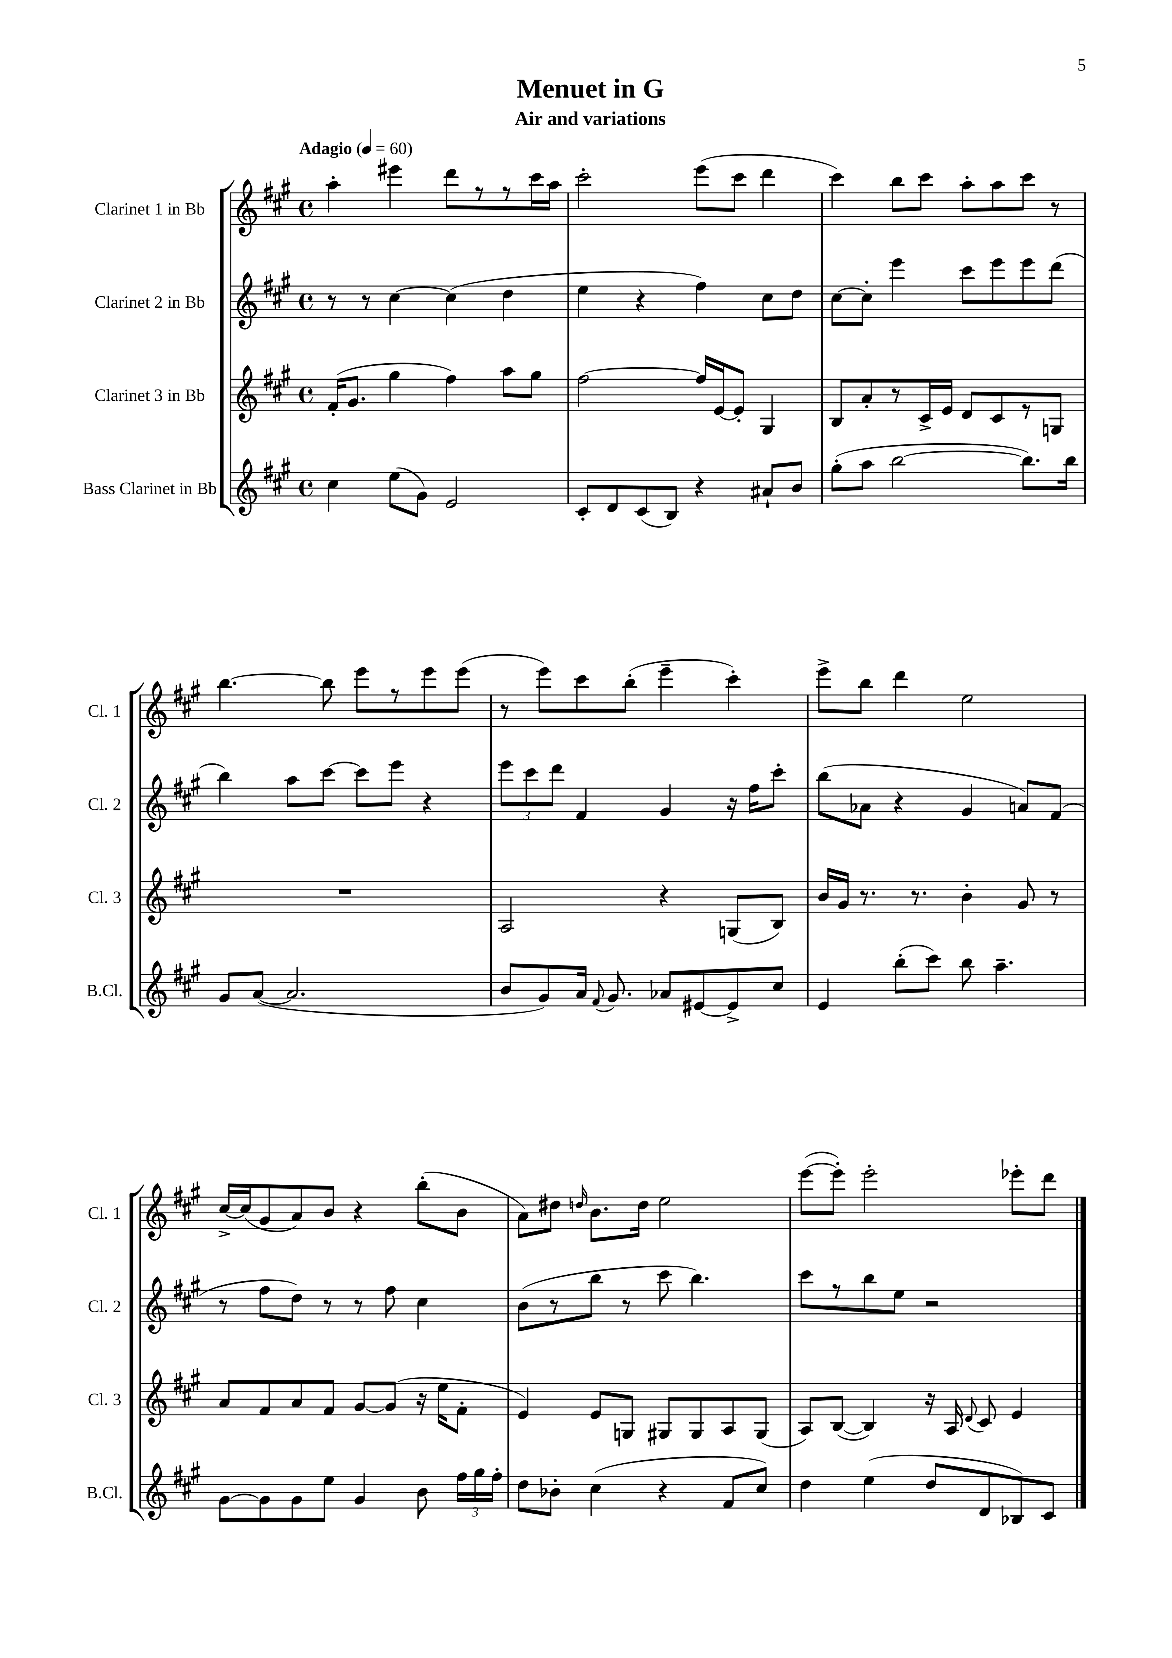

**kern	**kern	**kern	**kern
*part4	*part3	*part2	*part1
*staff4	*staff3	*staff2	*staff1
*I"Bass Clarinet in Bb	*I"Clarinet 3 in Bb	*I"Clarinet 2 in Bb	*I"Clarinet 1 in Bb
*I'B.Cl.	*I'Cl. 3	*I'Cl. 2	*I'Cl. 1
*clefG2	*clefG2	*clefG2	*clefG2
*k[f#c#g#]	*k[f#c#g#]	*k[f#c#g#]	*k[f#c#g#]
*M4/4	*M4/4	*M4/4	*M4/4
*met(c)	*met(c)	*met(c)	*met(c)
*MM60	*MM60	*MM60	*MM60
=1	=1	=1	=1
!	!	!	!LO:TX:a:B:t=Adagio
4cc#\	(16f#'/KL	8r	4aa'\
.	8.g#/J	.	.
.	.	8r	.
(8ee\L	4gg#\	[4cc#\	4eee#X\
8g#\J)	.	.	.
2e/	4ff#\)	(4cc#\]	8ddd\L
.	.	.	8r
.	8aa\L	4dd\	8r
.	8gg#\J	.	16ccc#\L
.	.	.	16aa\JJ
=2	=2	=2	=2
8c#'/L	[2ff#\	4ee\	2ccc#'\
8d/	.	.	.
(8c#/	.	4r	.
8B/J)	.	.	.
4r	16ff#/LL]	4ff#\)	(8eee\L
.	[16e/J	.	.
.	8e'/J]	.	8ccc#\J
8a#X`/L	4G#/	8cc#\L	4ddd\
8b/J	.	8dd\J	.
=3	=3	=3	=3
(8gg#'\L	8B/L	[8cc#\L	4ccc#\)
8aa\J	8a'/	8cc#'\J]	.
[2bb\	8r	4eee\	8bb\L
.	16c#^/L	.	8ccc#\J
.	16e/JJ	.	.
.	8d/L	8ccc#\L	8aa'\L
.	8c#/	8eee\	8aa\
8.bb\L])	8r	8eee\	8ccc#\J
.	8Gn/J	(8ddd\J	8r
16bb\Jk	.	.	.
!!LO:LB:g=z
=4	=4	=4	=4
8g#/L	1r	4bb\)	[4.bb\
([8a/J	.	.	.
2.a/]	.	8aa\L	.
.	.	[8ccc#\J	8bb\]
.	.	8ccc#\L]	8eee\L
.	.	8eee\J	8r
.	.	4r	8eee\
.	.	.	(8eee\J
=5	=5	=5	=5
8b/L	2A/	12eee\L	8r
.	.	12ccc#\	.
8g#/)	.	.	8eee\L)
.	.	12ddd\J	.
16a/Jk	.	4f#/	8ccc#\
8qqf#/	.	.	.
8.g#/	.	.	.
.	.	.	(8bb'\J
8a-X/L	4r	4g#/	4eee~\
[8e#X/	.	.	.
8e#^/]	(8Gn/L	16r	4ccc#'\)
.	.	16ff#\KL	.
8cc#/J	8B/J)	8ccc#'\J	.
=6	=6	=6	=6
4e/	16b/LL	(8bb\L	8eee^\L
.	16g#/JJ	.	.
.	8.r	8a-X\J	8bb\J
(8bb'\L	.	4r	4ddd\
.	8.r	.	.
8ccc#\J)	.	.	.
8bb\	4b'\	4g#/	2ee\
4.aa~\	.	.	.
.	8g#/	8an/L)	.
.	8r	(8f#/J	.
!!LO:LB:g=z
=7	=7	=7	=7
[8g#\L	8a/L	8r	[16cc#^/LL
.	.	.	(16cc#/J]
8g#\]	8f#/	8ff#\L	8g#/
8g#\	8a/	8dd\J)	8a/)
8ee\J	8f#/J	8r	8b/J
4g#/	[8g#/L	8r	4r
.	(8g#/J]	8ff#\	.
8b\	16r	4cc#\	(8bb'\L
.	16ee\KL	.	.
24ff#\LL	8f#'\J	.	8b\J
24gg#\	.	.	.
24ff#'\JJ	.	.	.
=8	=8	=8	=8
8dd\L	4e/)	(8b\L	8a\L)
8b-X'\J	.	8r	8dd#X\J
.	.	.	16qqddn/
(4cc#\	8e/L	8bb\J	8.b\L
.	8Gn/J	8r	.
.	.	.	16dd\Jk
4r	8G#X/L	8ccc#\	2ee\
.	8G#/	4.bb\)	.
8f#/L	8A/	.	.
8cc#/J)	(8G#/J	.	.
=9	=9	=9	=9
4dd\	8A/L)	8ccc#\L	([8eee\L
.	([8B/J	8r	8eee'\J])
(4ee\	4B/])	8bb\	2eee'\
.	.	8ee\J	.
8dd/L	16r	2r	.
.	16A/	.	.
.	8qqd/	.	.
8d/	8c#/	.	.
8B-X/)	4e/	.	8eee-X'\L
8c#/J	.	.	8ddd\J
==	==	==	==
*-	*-	*-	*-
